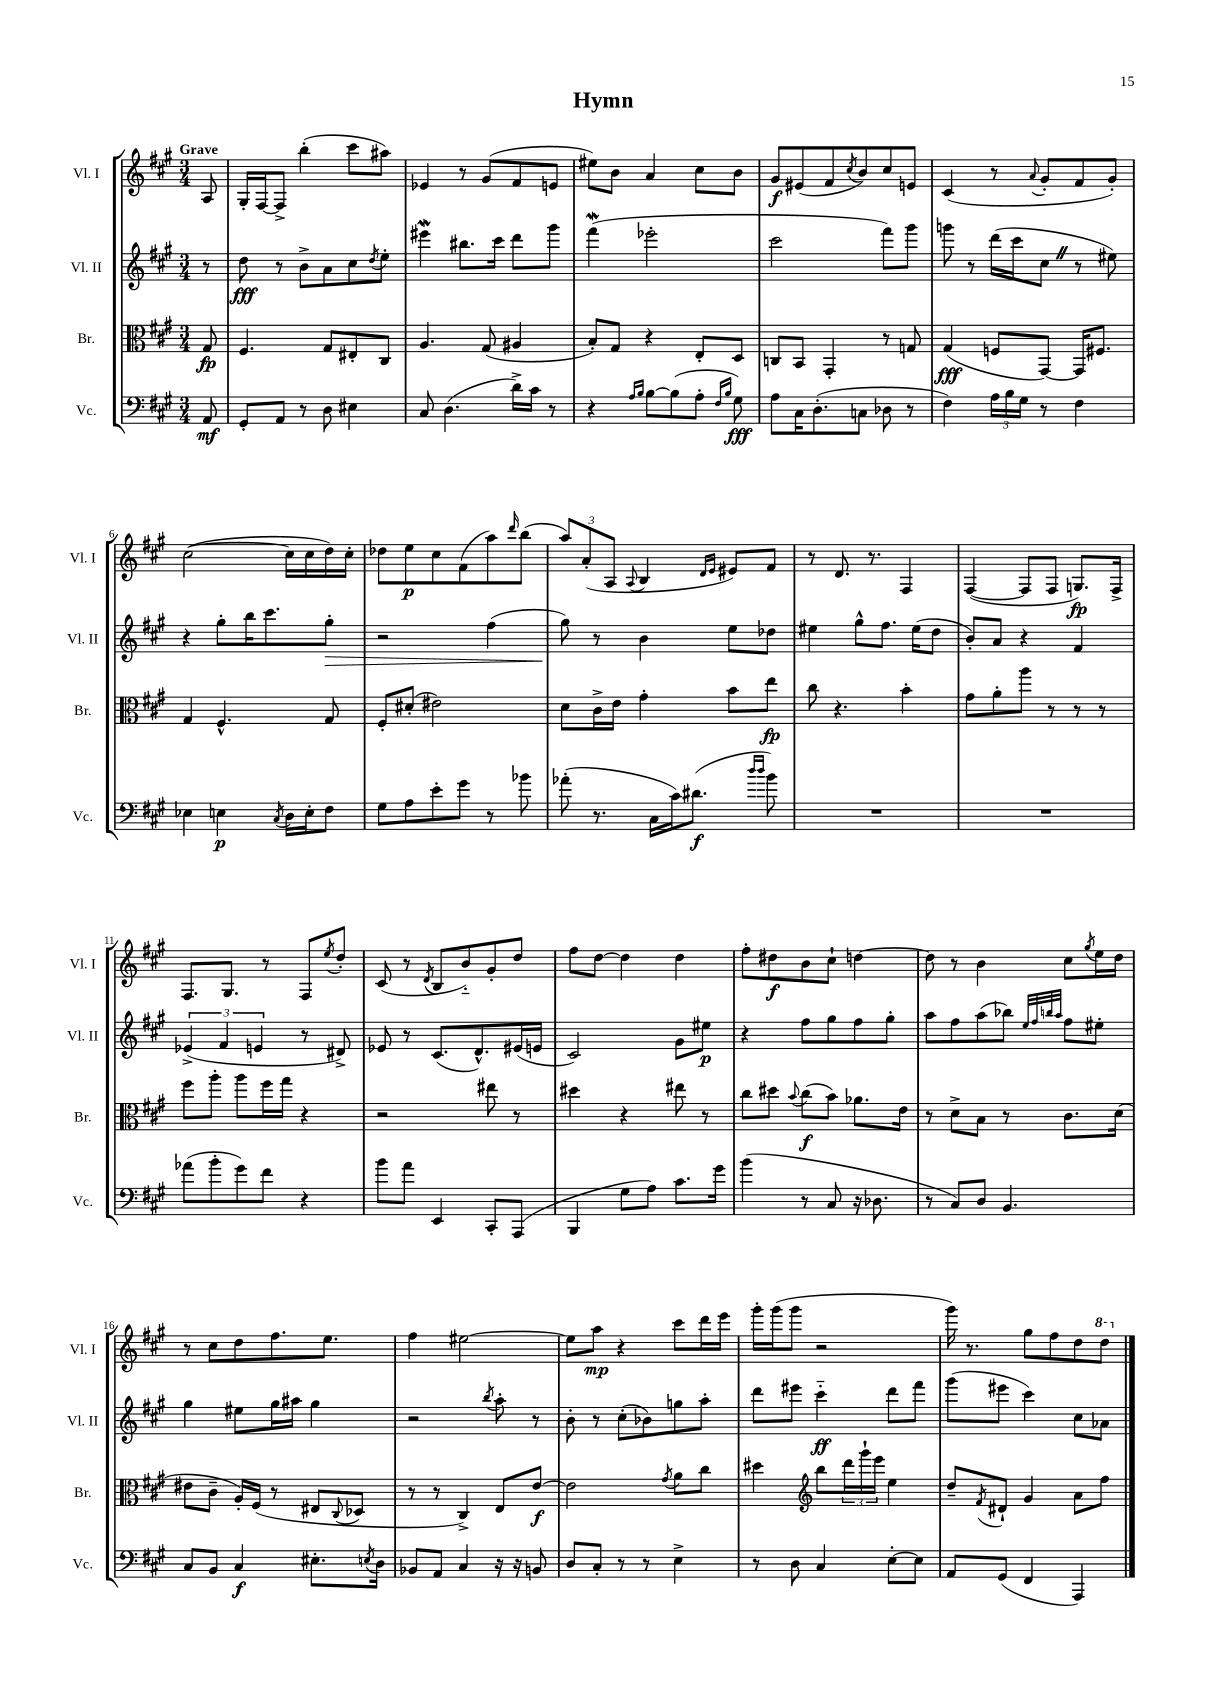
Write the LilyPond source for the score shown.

\header { title = "Hymn" }
<<
\new StaffGroup <<
\new Staff = "s0" \with { instrumentName = "Vl. I" shortInstrumentName = "Vl. I" } {
    \clef treble \key a \major \numericTimeSignature \time 3/4 \partial 8 \tempo "Grave"
    a8 |
    gis16-. fis16~ fis8-> b''4-.( cis'''8 ais''8) |
    ees'4 r8 gis'8( fis'8 e'8 |
    eis''8) b'8 a'4 cis''8 b'8 |
    gis'8\f eis'8( fis'8 \acciaccatura { cis''8 } b'8) cis''8 e'8 |
    cis'4( r8 \appoggiatura { a'8 } gis'8-. fis'8 gis'8-.) |
    cis''2~( cis''16 cis''16 d''16) cis''16-. |
    des''8 e''8\p cis''8 fis'8( a''8) \grace { d'''16 } b''8( |
    \tuplet 3/2 { a''8) a'8-.( a8 } \appoggiatura { a8 } b4 \grace { d'16 e'16 } eis'8) fis'8 |
    r8 d'8. r8. fis4 |
    fis4~( fis8 fis8 g8.\fp) fis16-> |
    fis8. gis8. r8 fis8 \acciaccatura { e''8 } d''8-. |
    cis'8( r8 \acciaccatura { d'8 } b8 b'8-_) gis'8-. d''8 |
    fis''8 d''8~ d''4 d''4 |
    fis''8-. dis''8\f b'8 cis''8-! d''4~ |
    d''8 r8 b'4 cis''8 \acciaccatura { gis''8 } e''16 d''16 |
    r8 cis''8 d''8 fis''8. e''8. |
    fis''4 eis''2~ |
    eis''8 a''8\mp r4 cis'''8 d'''16 e'''16 |
    gis'''16-. gis'''16( gis'''8 r2 |
    gis'''16) r8. gis''8 fis''8 d''8 \ottava #1 d'''8 \ottava #0 \bar "|." |
}
\new Staff = "s1" \with { instrumentName = "Vl. II" shortInstrumentName = "Vl. II" } {
    \clef treble \key a \major \numericTimeSignature \time 3/4 \partial 8
    r8 |
    d''8\fff r8 b'8-> a'8 cis''8 \acciaccatura { d''8 } e''8-. |
    eis'''4\mordent bis''8. cis'''16 d'''8 gis'''8 |
    fis'''4\mordent( ees'''2-. |
    cis'''2 fis'''8) gis'''8 |
    g'''8 r8 d'''16( cis'''16 cis''8 \once \override BreathingSign.text = \markup { \musicglyph "scripts.caesura.straight" } \breathe r8 eis''8) |
    r4 gis''8-. b''16 cis'''8. gis''8-.\> |
    r2 fis''4( |
    gis''8\!) r8 b'4 e''8 des''8 |
    eis''4 gis''8-^ fis''8. eis''16( d''8 |
    b'8-.) a'8 r4 fis'4 |
    \tuplet 3/2 { ees'4->( fis'4 e'4 } r8 dis'8->) |
    ees'8 r8 cis'8.( d'8.-^) eis'16( e'16 |
    cis'2) gis'8 eis''8\p |
    r4 fis''8 gis''8 fis''8 gis''8-. |
    a''8 fis''8 a''8( bes''8) \grace { e''32 fis''32 b''32 a''32 } fis''8 eis''8-. |
    gis''4 eis''8 gis''16 ais''16 gis''4 |
    r2 \acciaccatura { b''8 } a''8-. r8 |
    b'8-. r8 cis''8-.( bes'8) g''8 a''8-. |
    d'''8 eis'''8 cis'''4-_\ff d'''8 fis'''8 |
    gis'''8( eis'''8 cis'''4) cis''8 aes'8 \bar "|." |
}
\new Staff = "s2" \with { instrumentName = "Br." shortInstrumentName = "Br." } {
    \clef alto \key a \major \numericTimeSignature \time 3/4 \partial 8
    gis8\fp |
    fis4. gis8 eis8-. cis8 |
    a4. gis8( ais4 |
    b8-.) gis8 r4 e8-. d8 |
    c8 b,8 gis,4-. r8 g8 |
    gis4\fff( f8 gis,8~) gis,16 fis8. |
    gis4 fis4.-^ gis8 |
    fis8-. dis'8-.( eis'2) |
    d'8 cis'16-> e'16 gis'4-. b'8 e''8\fp |
    cis''8 r4. b'4-. |
    gis'8 a'8-. a''8 r8 r8 r8 |
    fis''8 a''8-. a''8 fis''16 gis''16 r4 |
    r2 eis''8 r8 |
    dis''4 r4 eis''8 r8 |
    cis''8 dis''8 \appoggiatura { b'8 } cis''8\f( b'8) aes'8. e'16 |
    r8 d'8-> b8 r8 cis'8. d'16( |
    eis'8 cis'8-- a16-.) fis16( r8 eis8 \appoggiatura { cis8 } des8 |
    r8 r8 cis4->) e8 e'8~\f |
    e'2 \acciaccatura { gis'8 } a'8 cis''8 |
    dis''4 \clef treble b''8 \tuplet 3/2 { d'''16 gis'''16-! e'''16 } e''4 |
    d''8-- \acciaccatura { fis'8 } dis'8-! gis'4 a'8 fis''8 \bar "|." |
}
\new Staff = "s3" \with { instrumentName = "Vc." shortInstrumentName = "Vc." } {
    \clef bass \key a \major \numericTimeSignature \time 3/4 \partial 8
    a,8\mf |
    gis,8-. a,8 r8 d8 eis4 |
    cis8 d4.( d'16->) cis'16 r8 |
    r4 \grace { a16 b16 } b8~ b8( a8-. \grace { fis16 b16 } gis8\fff) |
    a8 cis16 d8.-.( c8 des8 r8 |
    fis4) \tuplet 3/2 { a16 b16 gis16 } r8 fis4 |
    ees4 e4\p \acciaccatura { cis8 } d16 e16-. fis8 |
    gis8 a8 e'8-. gis'8 r8 bes'8 |
    aes'8-.( r8. cis16 cis'16) dis'8.\f( \grace { d''16 d''16 } b'8) |
    R2. |
    R2. |
    aes'8( b'8-. gis'8) fis'8 r4 |
    b'8 a'8 e,4 cis,8-. a,,8( |
    b,,4 gis8 a8) cis'8. gis'16 |
    b'4( r8 cis8 r16 des8. |
    r8 cis8) d8 b,4. |
    cis8 b,8 cis4\f eis8.-. \acciaccatura { e8 } d16 |
    bes,8 a,8 cis4 r16 r16 b,8 |
    d8 cis8-. r8 r8 e4-> |
    r8 d8 cis4 e8~-. e8 |
    a,8 gis,8( fis,4 a,,4) \bar "|." |
}
>>
>>
